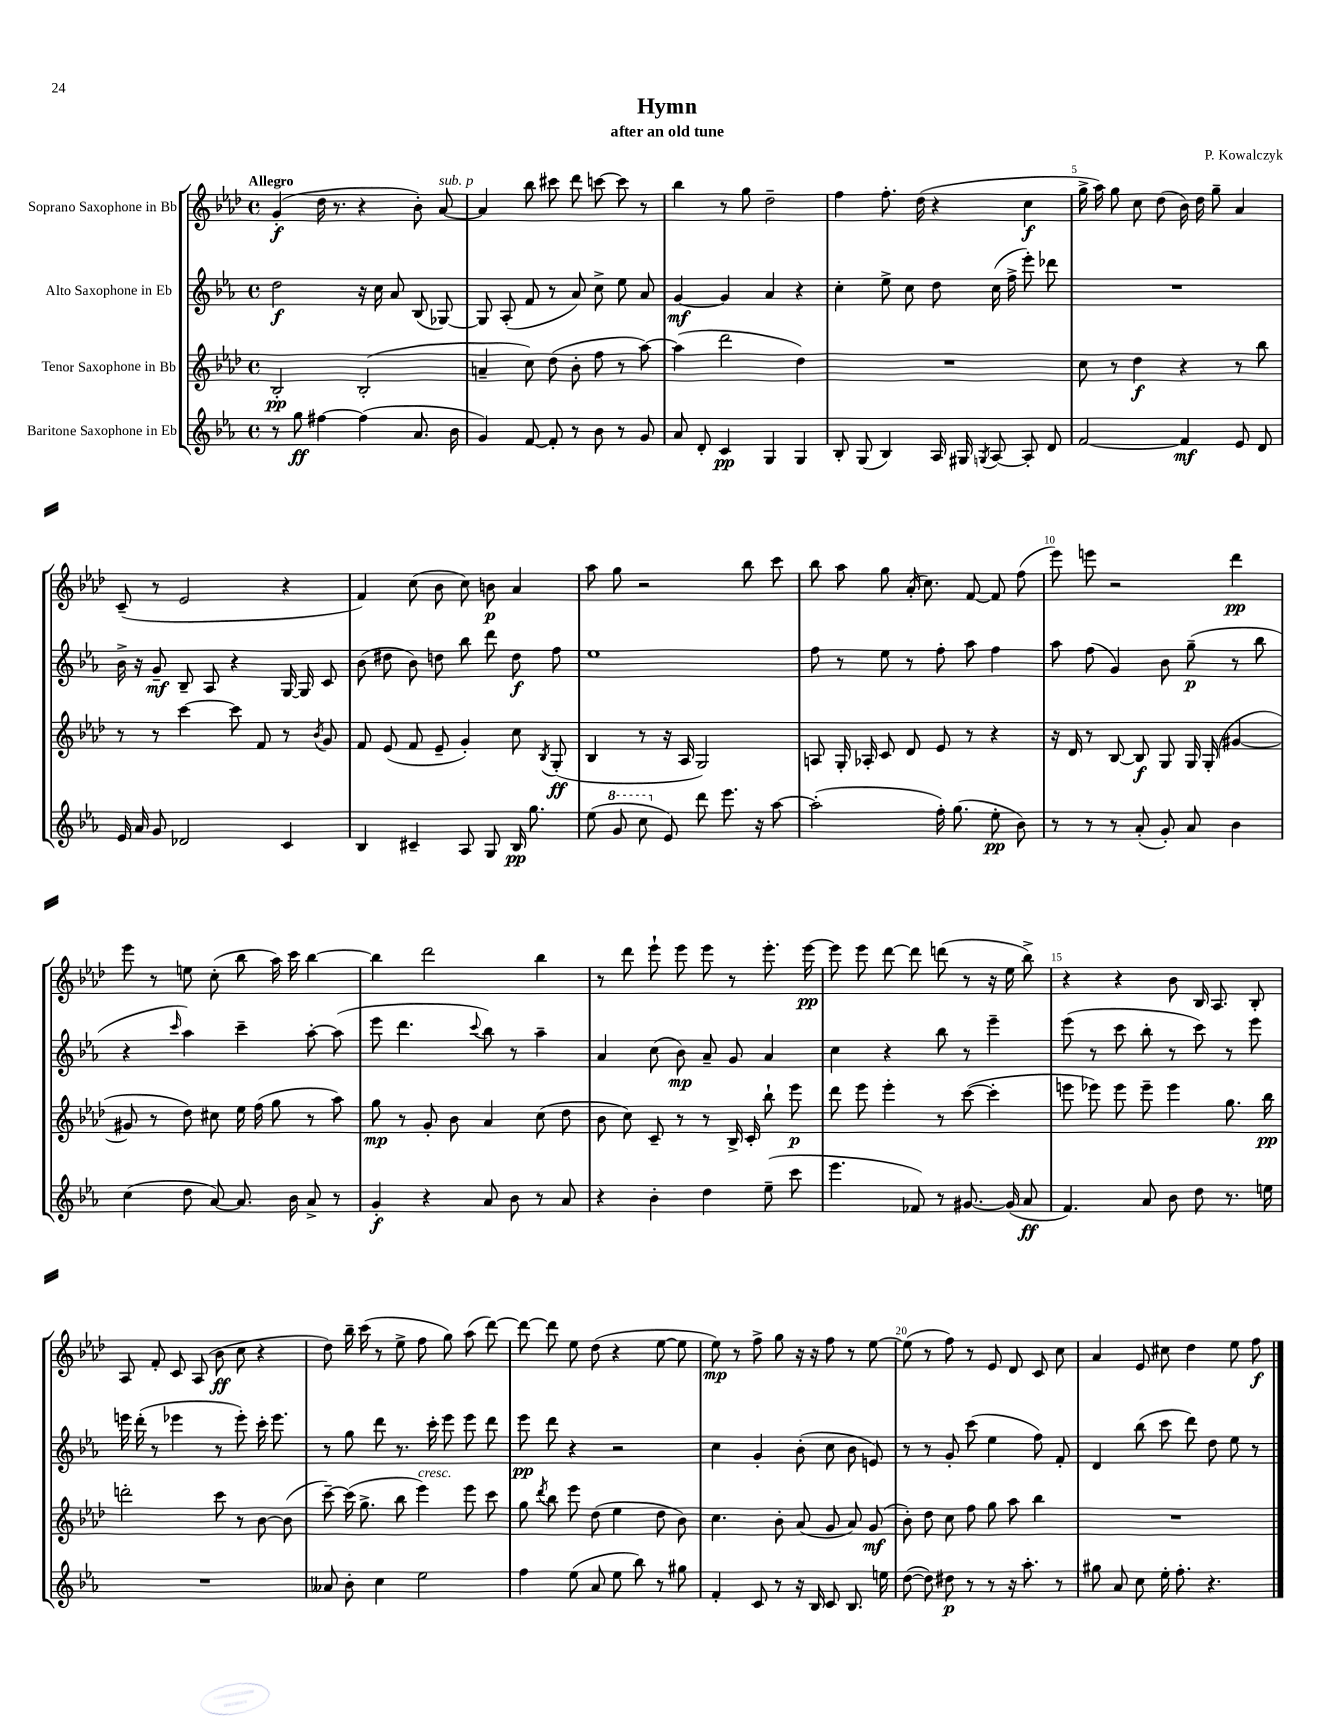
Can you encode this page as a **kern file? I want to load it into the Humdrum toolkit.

**kern	**kern	**kern	**kern
*staff4	*staff3	*staff2	*staff1
*clefG2	*clefG2	*clefG2	*clefG2
*k[b-e-a-]	*k[b-e-a-d-]	*k[b-e-a-]	*k[b-e-a-d-]
*M4/4	*M4/4	*M4/4	*M4/4
*met(c)	*met(c)	*met(c)	*met(c)
8r	2B-'/	2dd\	(4g'/
8gg\	.	.	.
[4ff#\	.	.	16dd-\
.	.	.	8.r
(4ff#\]	(2B-'/	16r	4r
.	.	16cc\	.
.	.	8a-/	.
8.a-/	.	(8B-/	8b-'\)
.	.	[8G-/)	[8a-/
16b-\	.	.	.
=	=	=	=
4g/)	4a~/	8G-/]	4a-/]
.	.	(8A-'/	.
[8f/	8cc\)	8f/	8bb-\
8f'/]	(8dd-\	8r	8ccc#\
8r	8b-'\	8a-/)	8ddd-\
8b-\	8ff\	8cc^\	[8ccc\
8r	8r	8ee-\	8ccc\]
8g/	[8aa-\)	8a-/	8r
=	=	=	=
8a-/	(4aa-\]	[4g/	4bb-\
8d'/	.	.	.
4c/	2ddd-\	4g/]	8r
.	.	.	8gg\
4G/	.	4a-/	2dd-~\
4G/	4dd-\)	4r	.
=	=	=	=
8B-'/	1r	4cc'\	4ff\
(8G/	.	.	.
4B-/)	.	8ee-^\	8.ff'\
.	.	8cc\	.
.	.	.	(16dd-\
16A-/	.	8dd\	4r
16G#/	.	.	.
8qG/	.	.	.
[8A-/	.	(16cc\	.
.	.	16ff^\	.
8A-'/]	.	8eee-'\)	4cc\
8d/	.	8ddd-\	.
=	=	=	=
[2f/	8cc\	1r	16gg^\
.	.	.	16aa-\)
.	8r	.	8gg\
.	4dd-\	.	8cc\
.	.	.	(8dd-\
4f/]	4r	.	16b-\)
.	.	.	16dd-\
.	.	.	8gg~\
8e-/	8r	.	4a-/
8d/	8bb-\	.	.
=	=	=	=
16e-/	8r	16b-^\	(8c~/
16a-/	.	16r	.
8g/	8r	8g~/	8r
2d-/	[4ccc\	8B-~/	2e-/
.	.	8A-/	.
.	8ccc\]	4r	.
.	8f/	.	.
4c/	8r	[16G/	4r
.	.	16G/]	.
.	8qb-/	.	.
.	8g/	8c/	.
=	=	=	=
4B-/	8f/	(8b-\	4f/)
.	(8e-/	8dd#\	.
4c#~/	8f/	8b-\)	(8cc\
.	8e-~/	8dd\	8b-\
8A-/	4g'/)	8bb-\	8cc\)
8G/	.	8ddd\	8b\
16B-/	8cc\	8dd\	4a-/
8.gg\	.	.	.
.	8qB-/	.	.
.	(8G'/	8ff\	.
=	=	=	=
(8ee-\	4B-/	1ee-	8aa-\
8gg/	.	.	8gg\
8ccc\	8r	.	2r
8e-/)	16r	.	.
.	16A-/	.	.
8ddd\	2G/)	.	.
8.eee-\	.	.	.
.	.	.	8bb-\
16r	.	.	.
[8aa-\	.	.	8ccc\
=	=	=	=
(2aa-'\]	8A/	8ff\	8bb-\
.	16G'/	8r	8aa-\
.	16A-'/	.	.
.	8c/	8ee-\	8gg\
.	8d-/	8r	(16a-'/
.	.	.	8.cc\)
16ff'\)	8e-/	8ff'\	.
(8.gg\	.	.	.
.	8r	8aa-\	[8f/
8ee-'\	4r	4ff\	8f/]
8b-\)	.	.	(8ff\
=	=	=	=
8r	16r	8aa-\	8eee-\)
.	16d-/	.	.
8r	8r	(8ff\	8eee\
8r	[8B-/	4g/)	2r
(8a-'/	8B-/]	.	.
8g'/)	8G/	8b-\	.
8a-/	16G/	(8gg~\	.
.	(16G'/	.	.
4b-\	[4g#/	8r	4ddd-\
.	.	8bb-\	.
=	=	=	=
(4cc\	8g#/]	4r	8eee-\
.	8r	.	8r
.	.	16qqccc/	.
8dd\	8dd-\)	4aa-\)	8ee\
[8a-/)	8cc#\	.	(8cc'\
8.a-/]	16ee-\	4ccc~\	8bb-\
.	(16ff\	.	.
.	8gg\	.	16aa-\)
16b-\	.	.	16ccc\
8a-^/	8r	[8aa-'\	[4bb-\
8r	8aa-\)	(8aa-\]	.
=	=	=	=
4g'/	8gg\	8eee-\	4bb-\]
.	8r	4.ddd\	.
4r	8g'/	.	2ddd-\
.	8b-\	.	.
.	.	8qqccc/	.
8a-/	4a-/	8bb-\)	.
8b-\	.	8r	.
8r	(8cc\	4aa-~\	4bb-\
8a-/	8dd-\	.	.
=	=	=	=
4r	8b-\	4a-/	8r
.	8cc\)	.	8ddd-\
4b-'\	8c~/	(8cc\	8eee-`\
.	8r	8b-\)	8eee-\
4dd\	8r	8a-~/	8eee-\
.	16B-^/	8g/	8r
.	16c'/	.	.
(8ee-~\	8bb-`\	4a-/	8.eee-'\
8ccc\	8eee-\	.	.
.	.	.	[16eee-\
=	=	=	=
4.eee-\	8ddd-\	4cc\	8eee-\]
.	8eee-\	.	8eee-\
.	4eee-'\	4r	[8ddd-\
8f-/)	.	.	8ddd-\]
8r	8r	8bb-\	(8ddd\
[8.g#/	([8ccc\	8r	8r
.	4ccc'\]	4eee-~\	16r
(16g#/]	.	.	16ee-\
8a-/	.	.	8bb-^\)
=	=	=	=
4.f/)	8eee\	(8eee-\	4r
.	8eee-\)	8r	.
.	8eee-\	8ccc\	4r
8a-/	8eee-~\	8bb-'\	.
8b-\	4eee-\	8r	8b-\
8dd\	.	8ccc\)	16B-/
.	.	.	8.A-/
8.r	8.gg\	8r	.
.	.	8eee-\	8B-'/
16ee\	16bb-\	.	.
=	=	=	=
1r	2ddd'\	16eee\	8A-/
.	.	(16ddd'\	.
.	.	8r	8f'/
.	.	4eee-\	8c/
.	.	.	(8A-/
.	8ccc\	8r	8b-\
.	8r	8eee-'\)	8cc\
.	[8b-\	16ccc'\	4r
.	.	8.eee-\	.
.	(8b-\]	.	.
=	=	=	=
8a--/	[8ccc~\)	8r	8dd-\)
8b-'\	(16ccc\]	8gg\	16bb-~\
.	8.gg^\	.	(16ccc\
4cc\	.	8ddd\	8r
.	8bb-\	8.r	8ee-^\
2ee-\	4eee-\)	.	8ff\
.	.	16ccc'\	.
.	.	8eee-\	8gg\)
.	8eee-\	8eee-\	(8aa-\
.	8ccc\	8ddd\	[8ddd-\)
=	=	=	=
4ff\	8gg\	8eee-\	8ddd-\_
.	8qddd-/	.	.
.	8bb-\	8ddd\	8ddd-\]
(8ee-\	8eee-\	4r	8ee-\
8a-/	(8dd-\	.	(8dd-\
8ee-\	4ee-\	2r	4r
8bb-\)	.	.	.
8r	8dd-\	.	[8ee-\
8gg#\	8b-\)	.	8ee-\]
=	=	=	=
4f'/	4.cc\	4cc\	8ee-\)
.	.	.	8r
8c/	.	4g'/	8ff^\
8r	8b-'\	.	8gg\
16r	(8a-/	(8b-'\	16r
16B-/	.	.	16r
8c/	8g/	8cc\	8ff\
8.B-/	8a-/)	8b-\	8r
.	(8g/	8e/)	[8ee-\
16ee\	.	.	.
=	=	=	=
([8dd\	8b-'\)	8r	(8ee-\]
8dd\])	8dd-\	8r	8r
8dd#\	8cc\	8g'/	8ff\)
8r	8ff\	(8ccc\	8r
8r	8gg\	4ee-\	8e-/
16r	8aa-\	.	8d-/
8.aa-'\	.	.	.
.	4bb-\	8ff\)	8c/
8r	.	8f'/	8cc\
=	=	=	=
8gg#\	1r	4d/	4a-/
8a-/	.	.	.
8cc\	.	(8bb-\	8e-/
16ee-'\	.	8ccc\	8cc#\
8.ff'\	.	.	.
.	.	8ddd\)	4dd-\
4.r	.	8dd\	.
.	.	8ee-\	8ee-\
.	.	8r	8ff\
==	==	==	==
*-	*-	*-	*-
